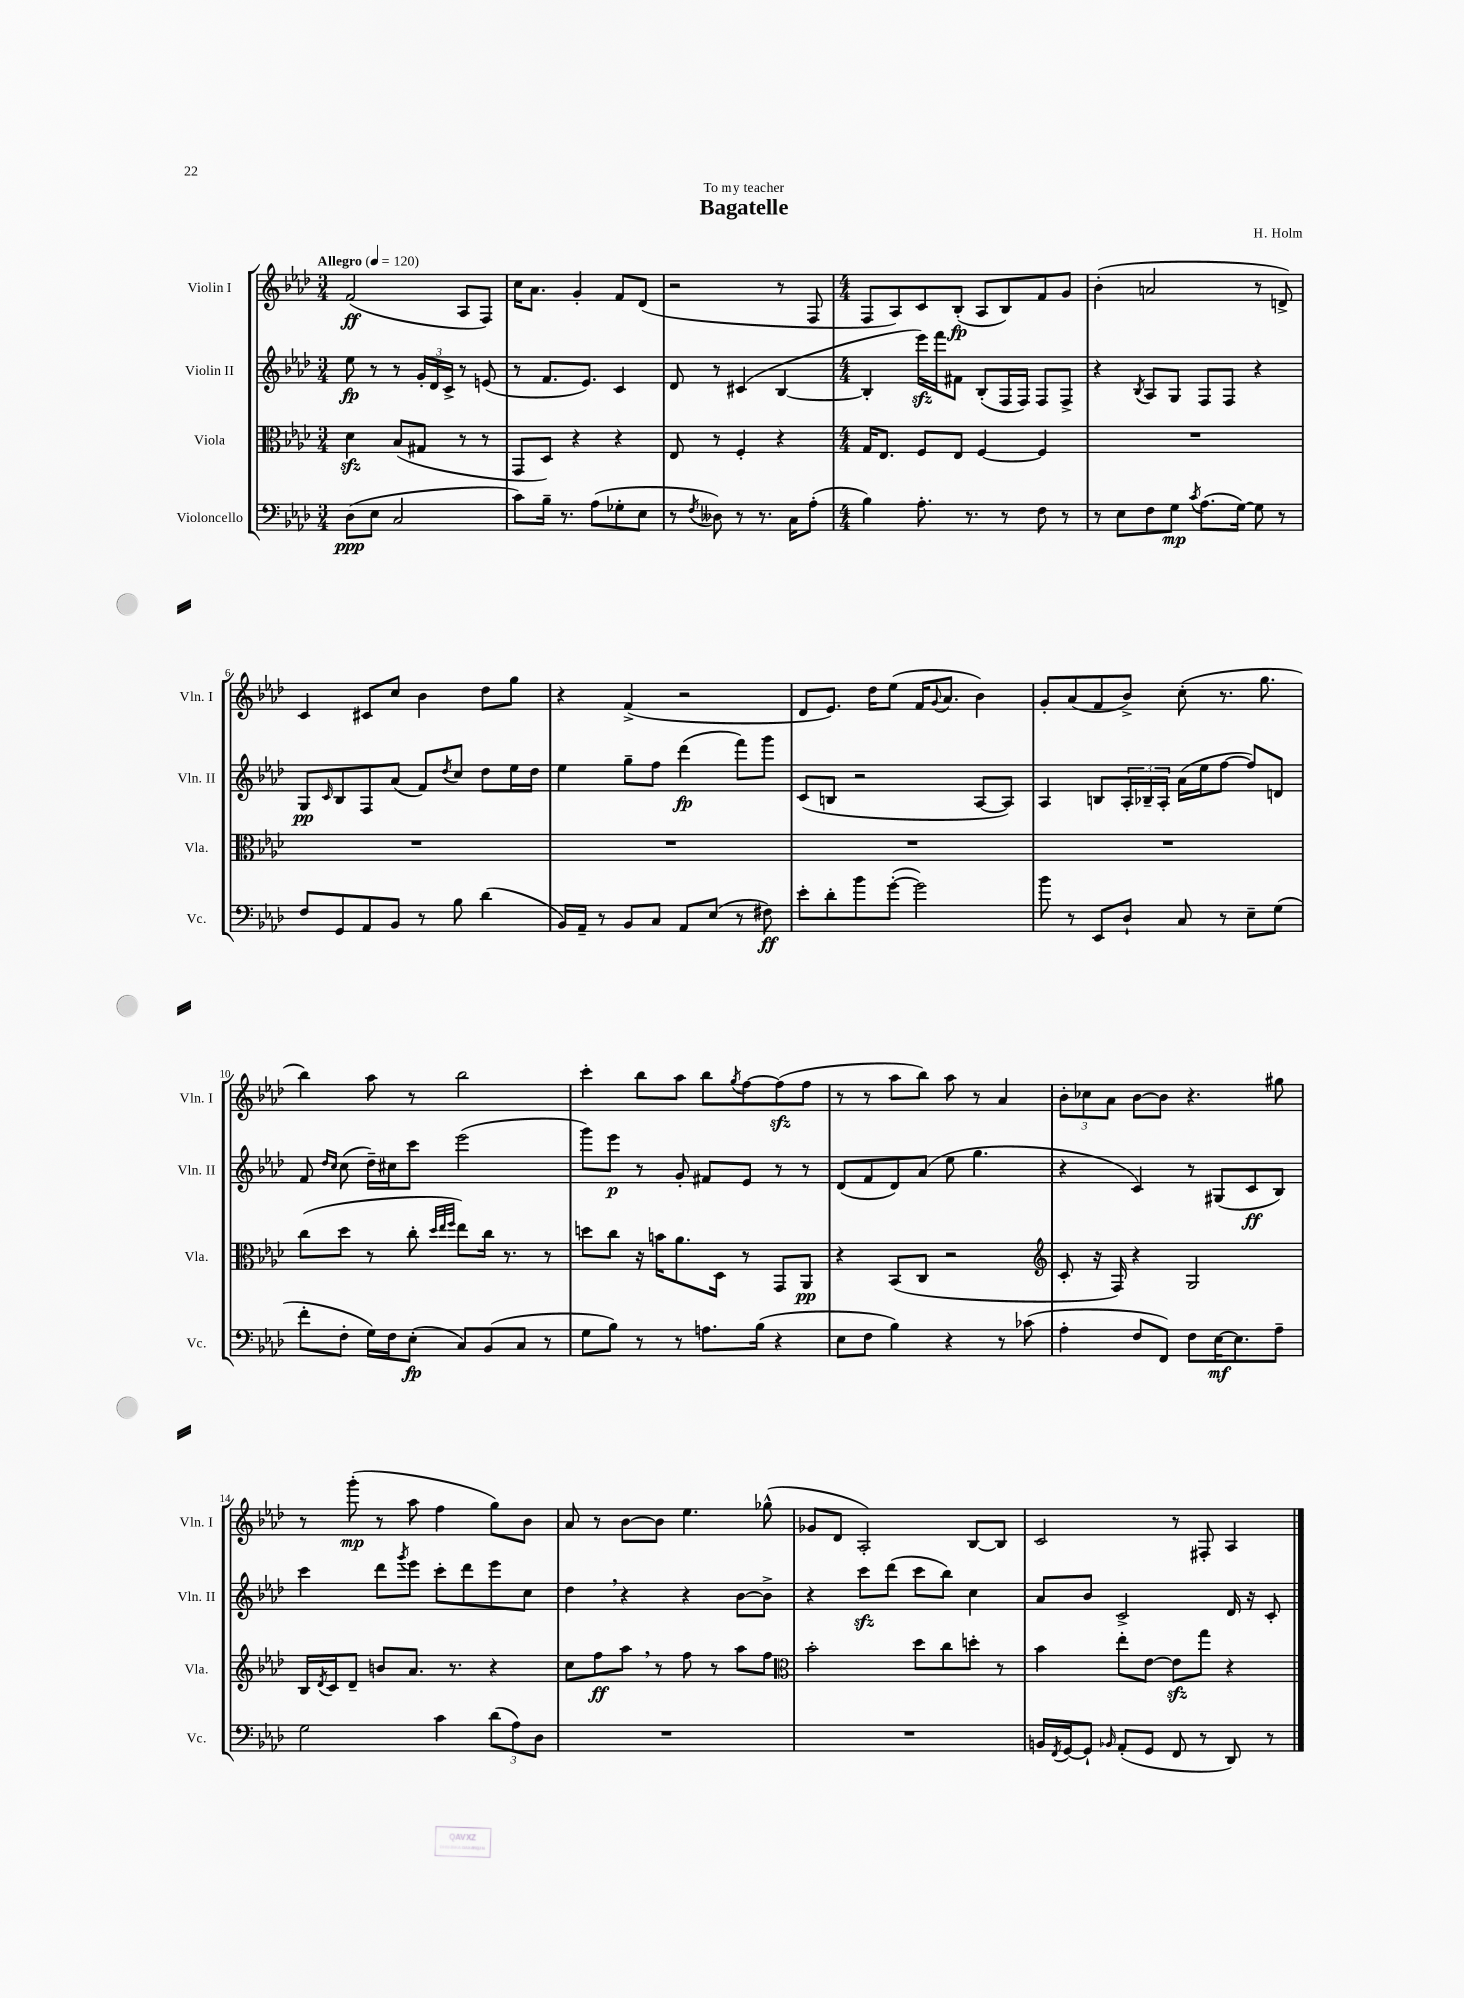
\header { title = "Bagatelle" composer = "H. Holm" dedication = "To my teacher" }
<<
\new StaffGroup <<
\new Staff = "s0" \with { instrumentName = "Violin I" shortInstrumentName = "Vln. I" } {
    \clef treble \key aes \major \numericTimeSignature \time 3/4 \tempo "Allegro" 4 = 120
    f'2\ff( aes8 f8) |
    c''16 aes'8. g'4-. f'8 des'8( |
    r2 r8 f8 |
    \numericTimeSignature \time 4/4 f8 aes8) c'8 bes8-.\fp( aes8 bes8) f'8 g'8 |
    bes'4-.( a'2 r8 d'8->) |
    c'4 cis'8 c''8 bes'4 des''8 g''8 |
    r4 f'4->( r2 |
    des'8 ees'8.) des''16 ees''8( f'16 \appoggiatura { g'8 } aes'8. bes'4) |
    g'8-. aes'8( f'8 bes'8->) c''8-.( r8. g''8. |
    bes''4) aes''8 r8 bes''2 |
    c'''4-. bes''8 aes''8 bes''8 \acciaccatura { g''8 } f''8~ f''8\sfz( f''8 |
    r8 r8 aes''8 bes''8) aes''8 r8 aes'4 |
    \tuplet 3/2 { bes'8-. ces''8 aes'8 } bes'8~ bes'8 r4. gis''8 |
    r8 g'''8-.\mp( r8 aes''8 f''4 g''8) bes'8 |
    aes'8 r8 bes'8~ bes'8 ees''4. ges''8-^( |
    ges'8 des'8 aes2-.) bes8~ bes8 |
    c'2 r8 fis8-. aes4 \bar "|." |
}
\new Staff = "s1" \with { instrumentName = "Violin II" shortInstrumentName = "Vln. II" } {
    \clef treble \key aes \major \numericTimeSignature \time 3/4
    ees''8\fp r8 r8 \tuplet 3/2 { g'16-. des'16 c'16-> } r8 e'8( |
    r8 f'8. ees'8.) c'4 |
    des'8 r8 cis'4( bes4~ |
    \numericTimeSignature \time 4/4 bes4-. ees'''16\sfz) f'''16 fis'8 bes8-.( f16 f16) f8 f8-> |
    r4 \acciaccatura { bes8 } aes8 g8 f8 f8 r4 |
    g8\pp \grace { c'16 } bes8 f8 aes'8( f'8) \acciaccatura { des''8 } c''8 des''8 ees''16 des''16 |
    ees''4 g''8-- f''8 des'''4\fp( f'''8) g'''8 |
    c'8( b8 r2 aes8~ aes8) |
    aes4 b8 \tuplet 3/2 { aes16-. bes16-- aes16-. } aes'16( ees''16 f''8~ f''8) d'8 |
    f'8 \grace { des''16 c''16 } c''8( des''16--) cis''16 c'''8 ees'''2( |
    g'''8) ees'''8\p r8 g'8-. fis'8 ees'8 r8 r8 |
    des'8( f'8 des'8) aes'8( ees''8 g''4. |
    r4 c'4) r8 gis8( c'8\ff bes8) |
    c'''4 des'''8 \acciaccatura { g'''8 } ees'''8 c'''8-. des'''8 ees'''8 c''8 |
    des''4 \breathe r4 r4 bes'8~ bes'8-> |
    r4 c'''8\sfz des'''8( c'''8 bes''8) c''4 |
    aes'8 bes'8 c'2-> des'16 r16 c'8-. \bar "|." |
}
\new Staff = "s2" \with { instrumentName = "Viola" shortInstrumentName = "Vla." } {
    \clef alto \key aes \major \numericTimeSignature \time 3/4
    des'4\sfz bes8( gis8 r8 r8 |
    g,8 des8) r4 r4 |
    ees8 r8 f4-. r4 |
    \numericTimeSignature \time 4/4 g16 ees8. f8 ees8 f4~ f4 |
    R1 |
    R1 |
    R1 |
    R1 |
    R1 |
    c''8( des''8 r8 c''8-. \grace { des''32 ees''32 f''32 } ees''8) c''16 r8. r8 |
    d''8 c''8 r16 b'16 aes'8. des16 r8 g,8 aes,8\pp |
    r4 bes,8( c8 r2 |
    \clef treble c'8-. r16 f16) r4 g2 |
    bes16 \acciaccatura { des'8 } c'16 des'8-- b'8 aes'8. r8. r4 |
    c''8 f''8\ff aes''8 \breathe r8 f''8 r8 aes''8 f''8 |
    \clef alto bes'2-. des''8 c''8 d''8-. r8 |
    bes'4 ees''8-. ees'8~ ees'8\sfz g''8 r4 \bar "|." |
}
\new Staff = "s3" \with { instrumentName = "Violoncello" shortInstrumentName = "Vc." } {
    \clef bass \key aes \major \numericTimeSignature \time 3/4
    des8\ppp( ees8 c2 |
    c'8) bes16-- r8. aes8( ges8-. ees8 |
    r8 \acciaccatura { f8 } deses8) r8 r8. c16 aes8-.( |
    \numericTimeSignature \time 4/4 bes4) aes8.-. r8. r8 f8 r8 |
    r8 ees8 f8 g8\mp \acciaccatura { c'8 } aes8.( g16~) g8 r8 |
    f8 g,8 aes,8 bes,8 r8 bes8 des'4( |
    bes,16) aes,16-- r8 bes,8 c8 aes,8 ees8( r8 fis8\ff) |
    ees'8-. des'8-. bes'8 g'8~-.( g'2) |
    bes'8 r8 ees,8 des8-! c8 r8 ees8-- g8( |
    f'8-. f8-. g16) f16 ees8-.\fp( c8) bes,8( c8 r8 |
    g8 bes8) r8 r8 a8. bes16( r4 |
    ees8 f8 bes4) r4 r8 ces'8( |
    aes4-. f8 f,8) f8 ees16~\mf ees8. aes8-- |
    g2 c'4 \tuplet 3/2 { des'8( aes8) des8 } |
    R1 |
    R1 |
    b,16 \acciaccatura { f,8 } g,16~ g,8-! \grace { bes,16 } aes,8-.( g,8 f,8 r8 des,8) r8 \bar "|." |
}
>>
>>
